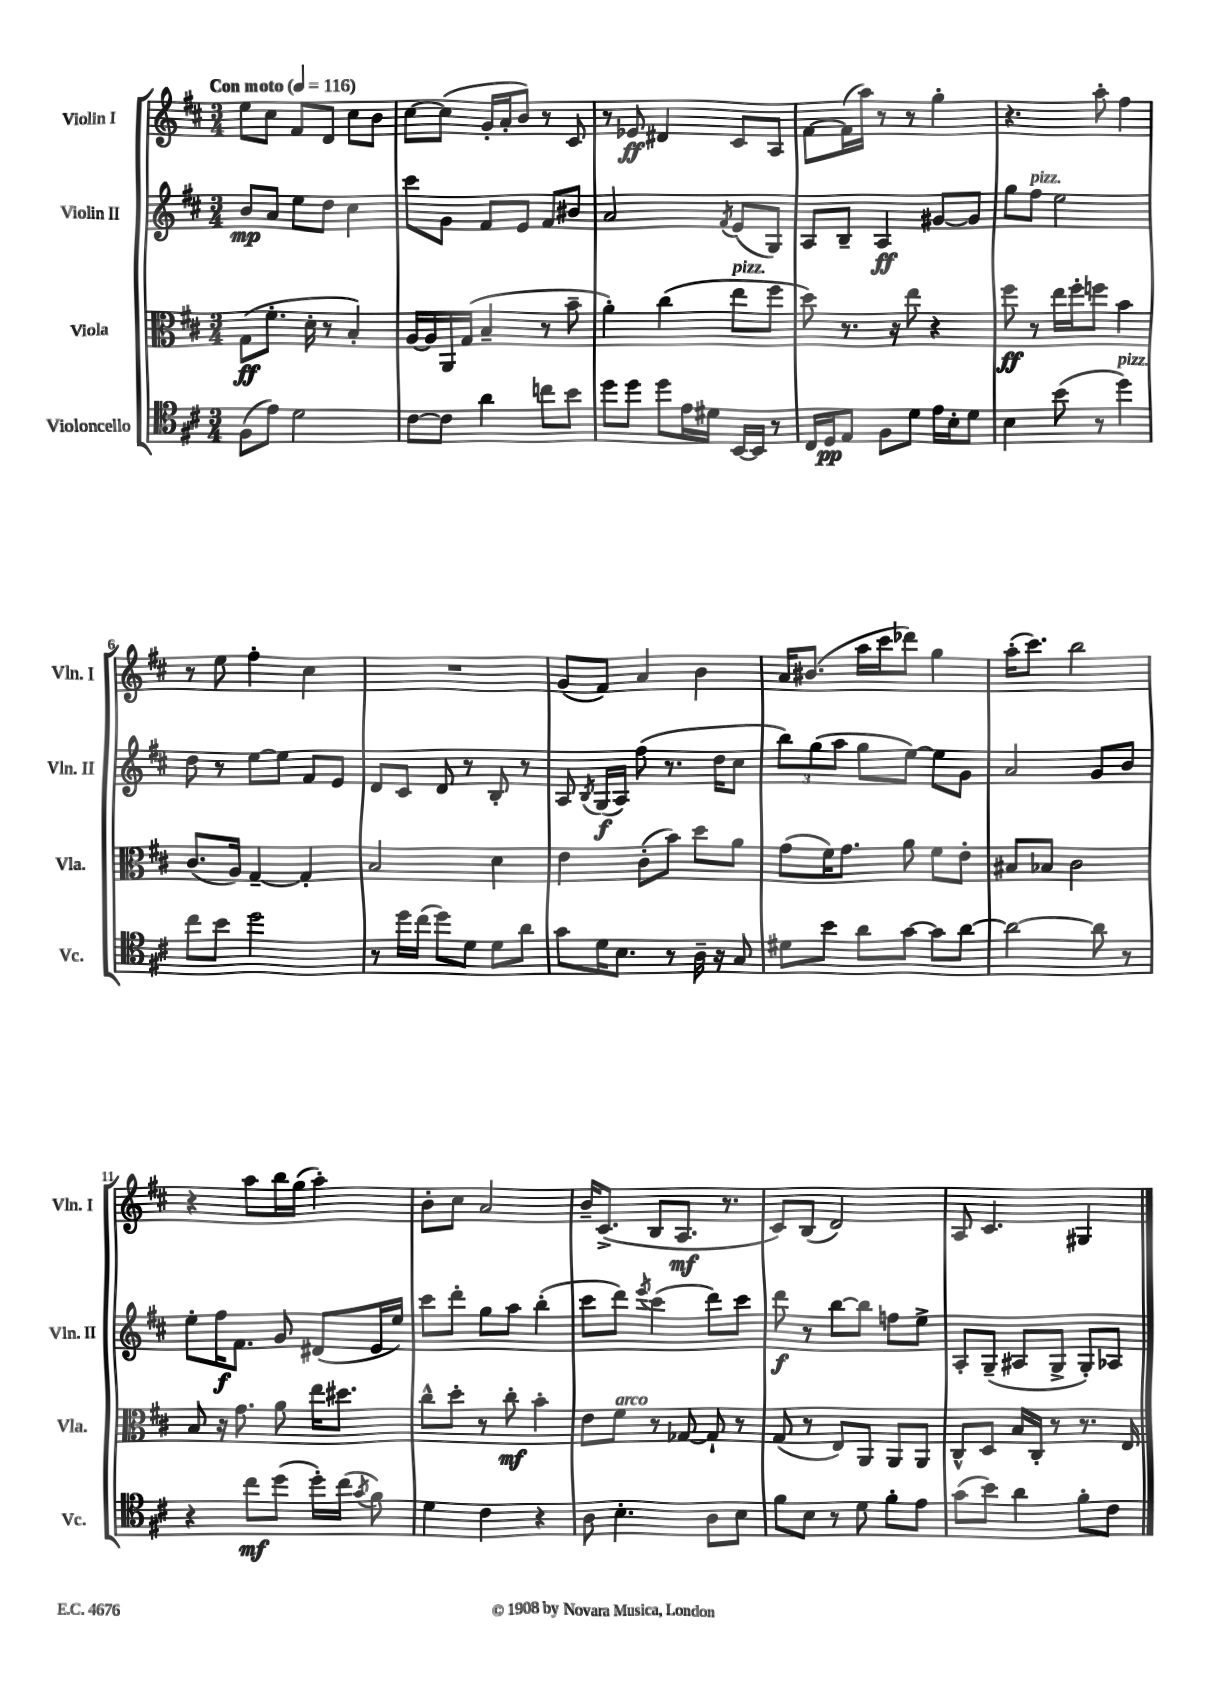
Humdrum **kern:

**kern	**kern	**kern	**kern
*staff4	*staff3	*staff2	*staff1
*clefC4	*clefC3	*clefG2	*clefG2
*k[f#c#]	*k[f#c#]	*k[f#c#]	*k[f#c#]
*M3/4	*M3/4	*M3/4	*M3/4
*MM116	*MM116	*MM116	*MM116
(8F#\L	(8G\L	8b/L	8ee\L
8e\J)	8.f#'\J	8a/J	8cc#\J
2d\	.	8ee\L	8f#/L
.	16d'\	.	.
.	8r	8dd\J	8d/J
.	4B'/)	4cc#\	8cc#\L
.	.	.	8b\J
=	=	=	=
[8c#\L	[16A/LL	8ccc#\L	[8cc#\L
.	16A/]	.	.
8c#\]J	16AA/	8g\J	(8cc#\]J
.	(16G/JJ	.	.
4a\	4B~/	8f#/L	16g'/LL
.	.	.	16a'/J
.	.	8e/J	8b/J)
8cc\L	8r	8f#/L	8r
8b\J	8b~\	8b#/J	8c#/
=	=	=	=
8dd\L	4a'\)	2a/	8r
8dd\J	.	.	8e-/
8dd\L	(4cc#\	.	4d#/
16e\L	.	.	.
16d#\JJ	.	.	.
.	.	8qf#/	.
[16BB/LL	8ee\L	(8e/L	8c#/L
16BB/]JJ	.	.	.
8r	8ff#\J	8G/J)	8A/J
=	=	=	=
16C#/LL	8dd\)	8A/L	[8f#\L
16D/J	.	.	.
8E/J	8.r	8B~/J	(16f#\]L
.	.	.	16aa\JJ)
8F#\L	.	4A/	8r
.	16r	.	.
8d\J	8ee\	.	8r
16e\LL	4r	[8g#/L	4gg'\
16B'\J	.	.	.
8d\J	.	8g#/]J	.
=	=	=	=
4B\	8ff#\	8gg\L	4.r
.	8r	8ff#\J	.
(8b\	16ee\LL	2ee\	.
.	16ff#'\J	.	.
8r	8ff\J	.	8aa'\
4dd\)	4b\	.	4ff#\
=	=	=	=
8cc#\L	(8.c#/L	8dd\	8r
8b\J	.	8r	8ee\
.	16A/Jk)	.	.
2dd\	[4G~/	[8ee\L	4ff#'\
.	.	8ee\]J	.
.	4G'/]	8f#/L	4cc#\
.	.	8e/J	.
=	=	=	=
8r	2B/	8d/L	2.r
16dd\LL	.	8c#/J	.
(16cc#\JJ	.	.	.
8dd\L)	.	8d/	.
8d\J	.	8r	.
8d\L	4d\	8B'/	.
8a\J	.	8r	.
=	=	=	=
8g\L	4e\	8A/	(8g/L
.	.	8qB/	.
16d\K	.	(16G/LL	8f#/J)
8.B\J	.	16A/JJ)	.
.	(8c#'\L	(8ff#\	4a/
8r	8b\J)	8.r	.
16A~\	8dd\L	.	4b\
16r	.	16dd\LK	.
8G/	8a\J	8cc#\J	.
=	=	=	=
8d#\L	(8g\L	12bb\L)	16a/LK
.	.	.	(8.b#/J
.	.	(12gg\	.
8b\J	16f#\K)	.	.
.	.	12aa\J	.
.	8.g\J	.	.
8a\L	.	8gg\L	16aa\LL
.	.	.	16ccc#\J
[8g\J	8a\	[8ee\J)	8ddd-\J)
8g\]L	8f#\L	8ee\]L	4gg\
[8a\J	8e'\J	8g\J	.
=	=	=	=
2a\_	8B#/L	2a/	(16aa'\LK
.	.	.	8.ccc#\J)
.	8B-/J	.	.
.	2c#\	.	2bb\
8a\]	.	8g/L	.
8r	.	8b/J	.
=	=	=	=
4r	8B/	8ee'\L	4r
.	16r	16ff#\K	.
.	8.g\	8.f#\J	.
8cc#\L	.	.	8aa\L
(8dd\J	8a\	8g/	16bb\L
.	.	.	(16gg\JJ
16dd'\LL)	16ee\LK	(8d#/L	4aa'\)
(16cc#\JJ	8.dd#\J	.	.
8qg/	.	.	.
8f#\)	.	16e/L	.
.	.	16ee/JJ)	.
=	=	=	=
4d\	8cc#^^\L	8ccc#\L	8b'\L
.	8dd'\J	8ddd'\J	8cc#\J
4c#\	8r	8gg\L	2a/
.	8cc#'\	8aa\J	.
4r	4b'\	(4bb'\	.
=	=	=	=
8A\	8e\L	8ccc#\L	16b~/LK
.	.	.	(8.c#^/J
4.B'\	8f#\J	8ddd\J)	.
.	.	8qeee/	.
.	8r	(4ccc#\	8B/L
.	[8G-/	.	8.A/J
8A\L	8G-`/]	8ddd\L)	.
.	.	.	8.r
8B\J	8r	8ccc#\J	.
=	=	=	=
8f#\L	(8G/	8ddd\	8c#/L)
8B\J	8r	8r	(8B/J
8r	8E/L)	[8bb\L	2d/)
8d\	8AA/J	8bb\]J	.
8f#'\L	8AA/L	8ff\L	.
8e\J	8AA/J	8ee^\J	.
=	=	=	=
(8g\L	8C#^^/L	8A'/L	8A/
8b\J)	8D/J	(8G~/J	4.c#/
4a\	16B/LL	8A#/L	.
.	16C#'/JJ	.	.
.	8r	8G^/J	.
8f#'\L	8.r	8G'/L)	4G#/
8c#\J	.	8A-/J	.
.	16E/	.	.
==	==	==	==
*-	*-	*-	*-
